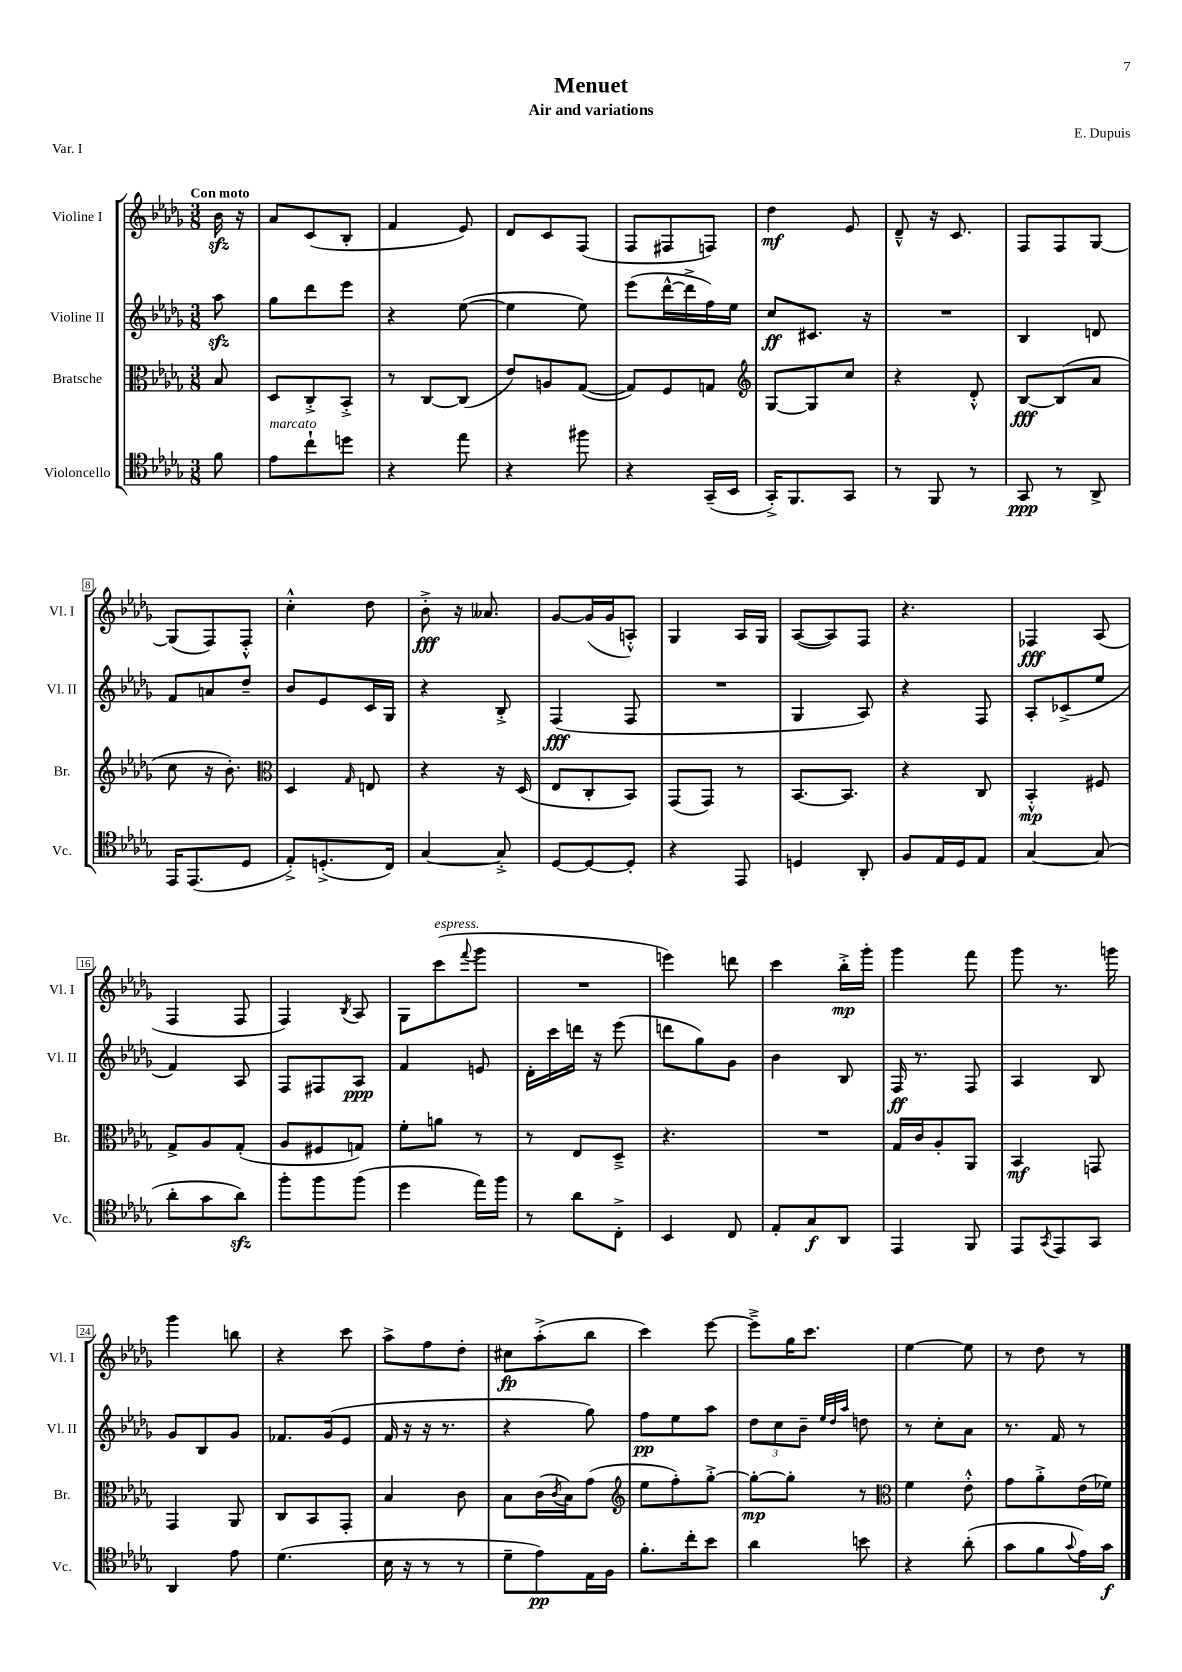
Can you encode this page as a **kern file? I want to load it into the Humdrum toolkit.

**kern	**kern	**kern	**kern
*staff4	*staff3	*staff2	*staff1
*clefC4	*clefC3	*clefG2	*clefG2
*k[b-e-a-d-g-]	*k[b-e-a-d-g-]	*k[b-e-a-d-g-]	*k[b-e-a-d-g-]
*M3/8	*M3/8	*M3/8	*M3/8
8f	8B-	8aa-	16b-
.	.	.	16r
=	=	=	=
8e-	8D-	8gg-	8a-
8cc`	8C'^	8ddd-	(8c
8dd	8BB-'^	8eee-	8B-'
=	=	=	=
4r	8r	4r	4f
.	[8C	.	.
8ee-	(8C]	([8ee-	8e-)
=	=	=	=
4r	8e-)	4ee-]	8d-
.	8A	.	8c
8ff#	([8G-	8ee-)	(8F
=	=	=	=
4r	8G-])	(8eee-	8F
.	8F	[16ddd-^^	8F#
.	.	16ddd-^]	.
(16GG-~	8G	16ff)	8F)
16BB-	.	16ee-	.
=	=	=	=
*	*clefG2	*	*
16GG-'^)	[8G-	8cc	4dd-
8.FF	.	.	.
.	8G-]	8.c#	.
8GG-	8cc	.	8e-
.	.	16r	.
=	=	=	=
8r	4r	4.r	8d-~^^
8FF	.	.	16r
.	.	.	8.c
8r	8d-'^^	.	.
=	=	=	=
8GG-	[8B-	4B-	8F
8r	(8B-]	.	8F
8AA-^	8a-	8d	[8G-
=	=	=	=
16EE-	8cc	8f	(8G-]
(8.EE-	.	.	.
.	16r	8a	8F)
.	8.b-')	.	.
8D-	.	8dd-~	8F'^^
=	=	=	=
*	*clefC3	*	*
8E-'^)	4D-	8b-	4cc'^^
(8.D'^	.	8e-	.
.	16qqG-	.	.
.	8E	16c	8dd-
16C)	.	16G-	.
=	=	=	=
[4G-	4r	4r	8b-'^
.	.	.	16r
.	.	.	8.a--
8G-'^]	16r	8B-'^	.
.	(16D-	.	.
=	=	=	=
[8D-	8E-	(4F	[8g-
8D-_	8C'	.	(16g-]
.	.	.	16g-
8D-']	8BB-)	8F	8A'^^)
=	=	=	=
4r	(8GG-	4.r	4G-
.	8GG-)	.	.
8EE-	8r	.	16A-
.	.	.	16G-
=	=	=	=
4D	[8.BB-	4G-	([8A-
.	.	.	8A-])
.	8.BB-]	.	.
8AA-'	.	8A-)	8F
=	=	=	=
8F	4r	4r	4.r
16E-	.	.	.
16D-	.	.	.
8E-	8C	8F	.
=	=	=	=
[4G-	4BB-'^^	8A-'	4F-
.	.	(8c-^	.
(8G-]	8F#	8ee-	(8A-
=	=	=	=
8a-'	8G-^	4f)	4F
8g-	8A-	.	.
8a-)	(8G-'	8A-	8F
=	=	=	=
8ff'	8A-	8F	4F)
8ff	8F#	8F#	.
.	.	.	8qB-
(8ff	8G)	8A-	8A-
=	=	=	=
4dd-	8f'	4f	8G-
.	8a	.	(8ccc
.	.	.	8qqfff
16ee-)	8r	8e	8ggg-
16ff	.	.	.
=	=	=	=
8r	8r	16d-'	4.r
.	.	16ccc	.
8a-	8E-	16ddd	.
.	.	16r	.
8C'^	8D-~^	(8eee-	.
=	=	=	=
4BB-	4.r	8ddd	4eee)
.	.	8gg-)	.
8C	.	8g-	8ddd
=	=	=	=
8E-'	4.r	4b-	4ccc
8G-	.	.	.
8AA-	.	8B-	16bb-'^
.	.	.	16ggg-'
=	=	=	=
4EE-	16G-	16F	4ggg-
.	16c	8.r	.
.	8A-'	.	.
8FF	8AA-	8F	8fff
=	=	=	=
8EE-	4BB-	4A-	8ggg-
8qGG-	.	.	.
8EE-	.	.	8.r
8GG-	8GG	8B-	.
.	.	.	16ggg
=	=	=	=
4AA-	4GG-	8g-	4ggg-
.	.	8B-	.
8e-	8AA-	8g-	8bb
=	=	=	=
(4.d-	8C	8.f-	4r
.	8BB-	.	.
.	.	(16g-	.
.	8GG-'	8e-	8ccc
=	=	=	=
16B-	4B-	16f	8aa-^
16r	.	16r	.
8r	.	16r	8ff
.	.	8.r	.
8r	8c	.	8dd-'
=	=	=	=
8d-~	8B-	4r	8cc#
8e-)	(16c	.	(8aa-'^
.	8qc	.	.
.	16B-)	.	.
16E-	(8g-	8gg-)	8bb-
16F	.	.	.
=	=	=	=
*	*clefG2	*	*
8.f'	8ee-	8ff	4ccc)
.	8ff')	8ee-	.
16cc'	.	.	.
8b-	[8gg-'^	8aa-	[8eee-
=	=	=	=
4a-	8gg-'_	12dd-	8eee-~^]
.	.	12cc	.
.	8gg-']	.	16gg-
.	.	12b-~	.
.	.	.	8.ccc
.	.	32qqee-	.
.	.	32qqdd-	.
.	.	32qqaa-	.
8b	8r	8dd	.
=	=	=	=
*	*clefC3	*	*
4r	4f	8r	[4ee-
.	.	8cc'	.
(8a-'	8e-'^^	8a-	8ee-]
=	=	=	=
8g-	8g-	8.r	8r
8f	8a-'^	.	8dd-
.	.	16f	.
8qqg-	.	.	.
16e-)	(16e-	8r	8r
16g-	16f-)	.	.
==	==	==	==
*-	*-	*-	*-
